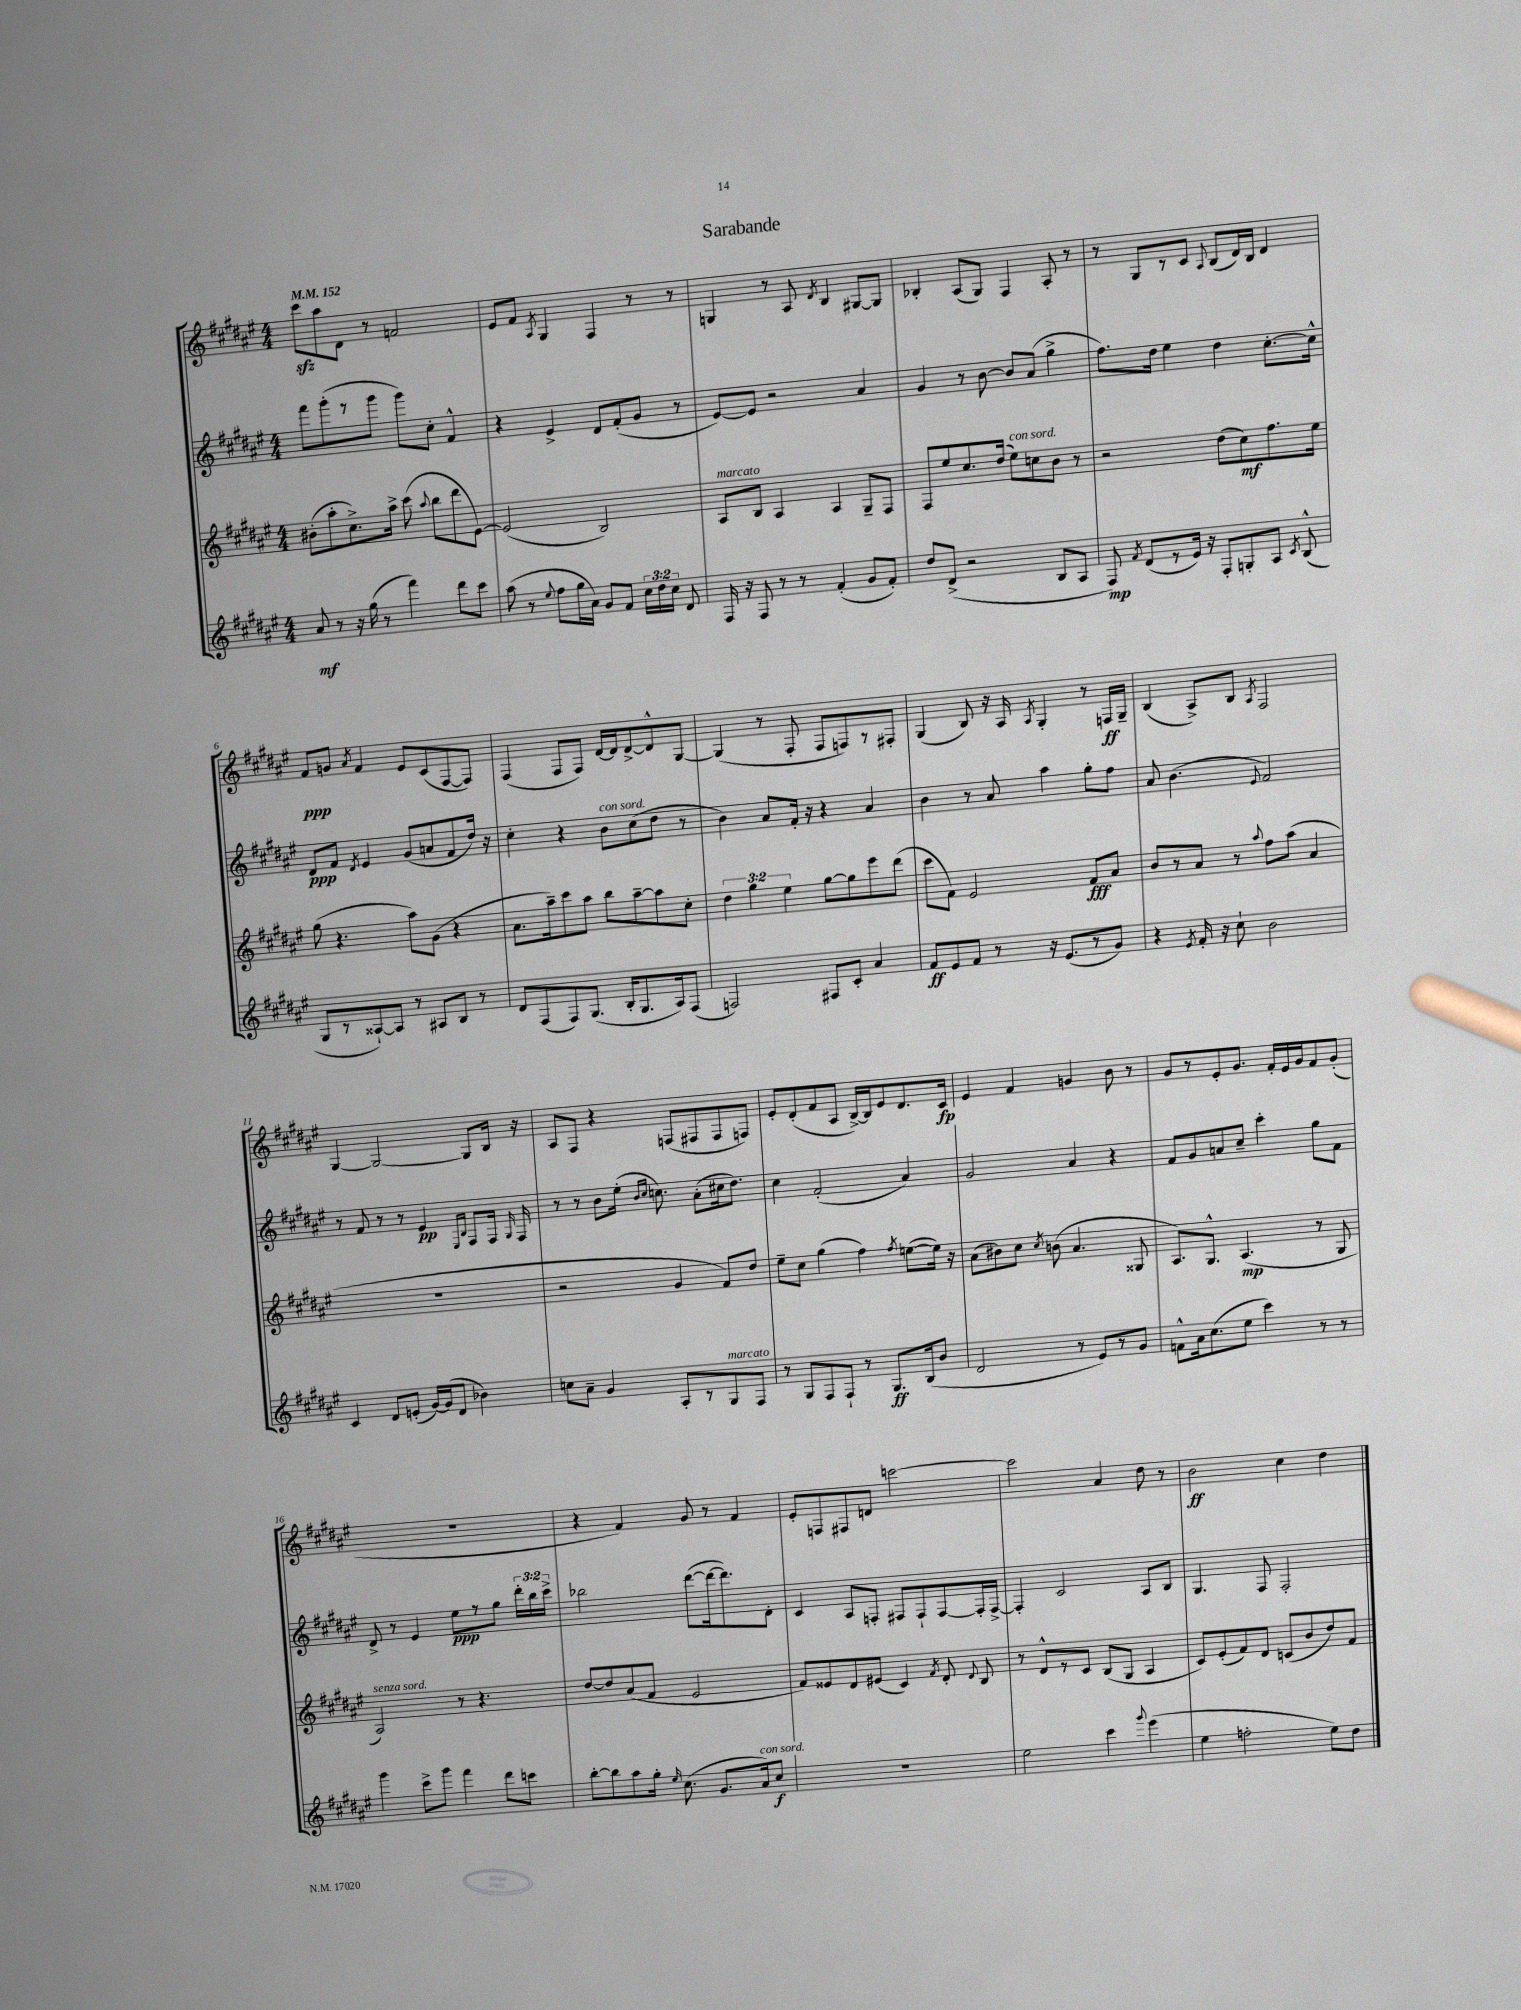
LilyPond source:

\header { title = "Sarabande" }
<<
\new StaffGroup <<
\new Staff = "s0" {
    \clef treble \key fis \major \numericTimeSignature \time 4/4 \tempo 4 = 152
    \autoBeamOff cis'''8[\sfz ais''8 dis'8] r8 f'2 |
    eis'8[ fis'8] \acciaccatura { ais8 } gis4 fis4 r8 r8 |
    g4 r8 ais8 \acciaccatura { dis'8 } b4 gis8[~ gis8] |
    bes4-. ais8[( gis8]) fis4 ais8-. r8 |
    r8 gis8[ r8 cis'8] \appoggiatura { ais8 } b8[( dis'16) b16] dis'4 |
    fis'8[\ppp g'8] \acciaccatura { ais'8 } fis'4 eis'8[ cis'8( fis8~ fis8]) |
    fis4( fis8[ fis8]) dis'16[~ dis'16 dis'8~-> dis'8-^ gis8]~ |
    gis4( r8 fis8-. fis8[ f8) r8 fis8]-. |
    gis4( b8) r16 ais16 \acciaccatura { ais8 } gis4-. r8 f16[\ff gis16]-- |
    b4( ais8[->) b8] \acciaccatura { ais8 } fis2 |
    gis4~ gis2~ gis8[ b16] r16 |
    ais8[ fis8] r4 f8[( fis8 fis8 f8]) |
    eis'8[-. dis'8-.( fis'8 ais8] b16[~->) b16 eis'8 dis'8. cis'16]\fp |
    eis'4 fis'4 g'4 b'8 r8 |
    gis'8[ r8 eis'8-. gis'8.] fis'16[-. eis'16 gis'16 fis'8 gis'8]-.( |
    R1 |
    r4 fis'4) gis'8 r8 fis'4 |
    eis'8[-. f8 fis8 d'8] c'''2~ |
    c'''2 ais'4 dis''8 r8 |
    b'2\ff cis''4 dis''4 \bar "|." |
}
\new Staff = "s1" {
    \clef treble \key fis \major \numericTimeSignature \time 4/4 \override Staff.TupletNumber.text = #tuplet-number::calc-fraction-text
    \autoBeamOff fis'''8[ gis'''8-.( r8 gis'''8] gis'''8[) cis''8]-. fis'4-^ |
    r4 eis'4-> dis'8[ fis'8-.( gis'8] r8 |
    eis'8[~) eis'8] r2 ais'4 |
    gis'4 r8 b'8~ b'8[ ais'8]( gis''4-> |
    fis''8.[) dis''16] eis''4 dis''4 cis''8.[~-. cis''16]-^ |
    dis'8[\ppp fis'8] \acciaccatura { dis'8 } eis'4 gis'8[( a'8 fis'8 dis''16]) r16 |
    cis''4-. r4 b'8[^\markup { \italic "con sord." } cis''8( dis''8] r8 |
    b'4) ais'8[ fis'16]-. r16 r4 ais'4 |
    b'4 r8 ais'8 ais''4 gis''8[-. fis''8] |
    ais'8 b'4.( \appoggiatura { eis'8 } fis'2) |
    r8 fis'8 r8 r8 eis'4\pp \grace { eis16[ b16] } fis8[ fis16] \grace { gis16 } fis16 |
    r8 r8 b'8[ eis''16]-.( \grace { b'16[ cis''16] } c''8.) ais'8[-.( cis''16 dis''8.]) |
    cis''4 fis'2-.( ais'4) |
    gis'2 ais'4 r4 |
    fis'8[ gis'8 a'8 cis''8]-- cis'''4-. gis''8[ fis'8] |
    dis'8-> r8 eis'4 eis''8[\ppp r8 gis''8] \tuplet 3/2 { dis'''16[-. b''16 cis'''16]-> } |
    bes''2 dis'''8[~( dis'''16~ dis'''8.) dis'8]-. |
    cis'4 ais8[ f8]-. fis8[ fis8-! fis8~ fis16-. fis16]~-> |
    fis4-. cis'2 ais8[ b8] |
    gis4. fis8 fis2-. \bar "|." |
}
\new Staff = "s2" {
    \clef treble \key fis \major \numericTimeSignature \time 4/4 \override Staff.TupletNumber.text = #tuplet-number::calc-fraction-text
    \autoBeamOff bis'8[-.( ais''8-. cis''8.->) ais''16]-> cis'''8( \appoggiatura { ais''8 } b''8[ dis'''8 eis'8]~) |
    eis'2( b2) |
    ais8[^\markup { \italic "marcato" } b8] ais4 ais4 gis8[-- fis8] |
    fis8[ eis''8 cis''8. dis''16]( eis''8[^\markup { \italic "con sord." }) c''8 b'8] r8 |
    r2 dis''8[( cis''8\mf) fis''8. eis''16] |
    gis''8( r4. ais''8[) gis'8]( r4 |
    ais'8.[ ais''16--) cis'''8 ais''8] b''8[ ais''8~-- ais''8 cis''8]-. |
    \tuplet 3/2 { dis''4 gis''4 eis''4 } gis''8[~ gis''8 eis'''8 dis'''8]( |
    cis'''8[ fis'8]) eis'2 fis'8[\fff ais'8] |
    b'8[ r8 ais'8] r8 \appoggiatura { ais''8 } fis''8[ ais''8]( ais'4 |
    R1 |
    r2 gis'4 fis'8[) dis''8] |
    eis''8[-- cis''8] gis''4( fis''4) \acciaccatura { fis''8 } e''8[~( e''16]) r16 |
    ais'8[( bis'8) cis''8] \acciaccatura { cis''8 } b'8( ais'4. gisis8 |
    ais8.[) gis8.]-^ ais4.\mp( r8 gis8 |
    ais2^\markup { \italic "senza sord." }) r8 r4. |
    dis''8[~ dis''8 ais'8( fis'8] eis'2 |
    fis'8[) eisis'8 dis'8 eis'8]( cis'4) \acciaccatura { fis'8 } dis'8-. \appoggiatura { dis'8 } b8 |
    r8 dis'8[-^ r8 cis'8] b8[( gis8] ais4 |
    cis'8[) eis'8-.( fis'8) dis'8] c'8[( b'8 dis''8) fis'8] \bar "|." |
}
\new Staff = "s3" {
    \clef treble \key fis \major \numericTimeSignature \time 4/4 \override Staff.TupletNumber.text = #tuplet-number::calc-fraction-text
    \autoBeamOff ais'8\mf r8 r16 gis''16( r8 fis'''4) dis'''8[ cis'''8] |
    ais''8( r8 \appoggiatura { eis''8 } fis''8[ gis''16 ais'16]) gis'8[ fis'8] \tuplet 3/2 { cis''16[ dis''16 cis''16] } dis'8 |
    fis16 r16 fis8 r8 r8 fis'4-.( gis'8[ fis'8]-.) |
    dis''8[ dis'8]->( r2 b8[ ais8] |
    fis8\mp) \acciaccatura { fis'8 } dis'8[( r8 eis'16]) r16 fis8[-. g8-. ais8] \acciaccatura { cis'8 } b8-^( |
    gis8[ r8 aisis8~-!) aisis8] r8 ais8[ b8] r8 |
    dis'8[ fis8( fis8) gis8.]( b16[-. gis8. ais16) fis8]( |
    f2) fis8[ cis'8]-. ais'4 |
    fis'8[\ff eis'8 fis'8] r8 r16 eis'8.[( r8 gis'8]) |
    r4 \acciaccatura { eis'8 } fis'16-. r16 cis''8-! b'2 |
    cis'4 dis'8[ e'8]-.( gis'16[~) gis'16( dis'8] bes'4) |
    c''8[ ais'8]-- gis'4 ais8[-. r8 gis8^\markup { \italic "marcato" } fis8] |
    r8 gis8[ fis8 fis8]-! r8 gis8.[\ff b16( b'8] |
    dis'2 r8 eis'8[) r8 gis'8] |
    f'8[-^ ais'16 cis''8.( eis''8] cis'''4) r8 r8 |
    gis'''4 cis'''8[-> gis'''8] fis'''4 dis'''8[ c'''8] |
    b''8[~-. b''8 ais''8 gis''16]-. \grace { eis''16 } cis''8.( gis'8.[ ais'16^\markup { \italic "con sord." }) cis''8]\f |
    R1 |
    eis''2 cis'''4 \appoggiatura { gis'''8 } eis'''4( |
    eis''4 f''2-. eis''8[) dis''8] \bar "|." |
}
>>
>>
